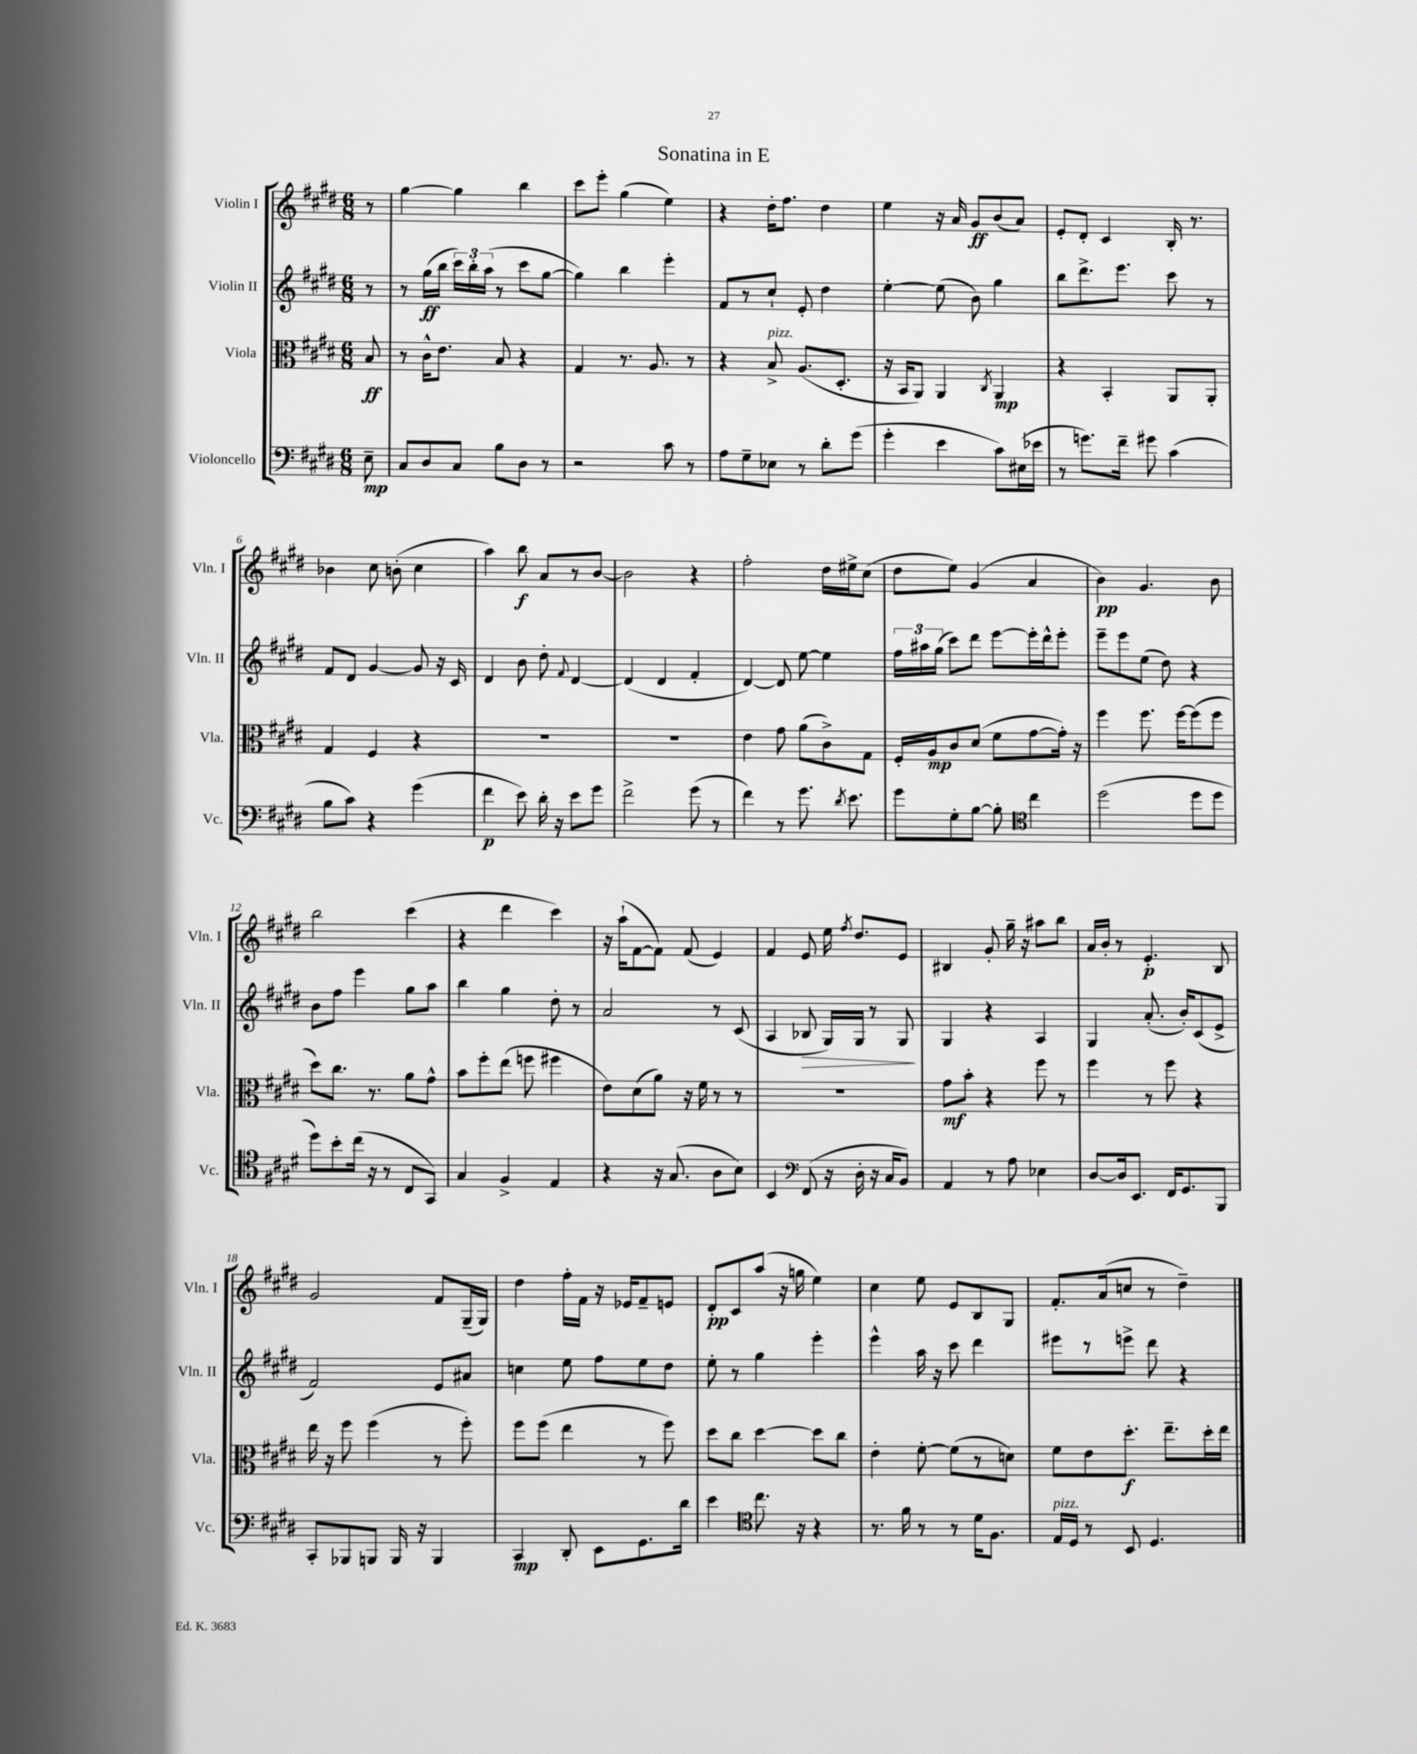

**kern	**kern	**kern	**kern
*staff4	*staff3	*staff2	*staff1
*clefF4	*clefC3	*clefG2	*clefG2
*k[f#c#g#d#]	*k[f#c#g#d#]	*k[f#c#g#d#]	*k[f#c#g#d#]
*M6/8	*M6/8	*M6/8	*M6/8
8E~	8B	8r	8r
=	=	=	=
8C#	8r	8r	[4gg#
8D#	16c#^^	(16gg#	.
.	8.e	16bb	.
8C#	.	24ccc#)	4gg#]
.	.	24bb'	.
.	.	(24aa	.
8B	8B	8r	.
8D#	4r	8ccc#	4bb
8r	.	[8gg#	.
=	=	=	=
2r	4G#	4gg#])	8ccc#
.	.	.	8eee'
.	8.r	4bb	(4gg#
.	8.A	.	.
8c#	.	4eee'	4ee)
8r	8r	.	.
=	=	=	=
8A	4r	8f#	4r
8G#~	.	8r	.
8E-	8B^	8cc#`	16dd#'
.	.	.	8.ff#
8r	(8.A	8e'	.
8d#'	.	4dd#	4dd#
.	8.D#'	.	.
(8g#	.	.	.
=	=	=	=
4g#'	16r	[4ee'	4ee
.	16BB	.	.
.	8AA)	.	.
4e	4AA	(8ee]	16r
.	.	.	16a
.	.	8b)	8g#
.	8qC#	.	.
8c#)	4AA	4gg#	(8b
(16E#	.	.	8a)
16e-	.	.	.
=	=	=	=
8r	4r	8bb	8e'
8.g)	.	8.ddd#^	8d#'
.	4BB'	.	4c#
16f#~	.	8.eee	.
8g#	.	.	.
(4c#	8AA	8ccc#	16B'
.	.	.	8.r
.	8AA'	8r	.
=	=	=	=
8B	4G#	8f#	4b-
8c#)	.	8d#	.
4r	4F#	[4g#	8cc#
.	.	.	(8b'
(4g#	4r	8g#]	4cc#
.	.	16r	.
.	.	16c#	.
=	=	=	=
4f#	2.r	4d#	4aa)
8e)	.	8b	8bb
16d#'	.	8dd#'	8a
16r	.	.	.
.	.	8qqf#	.
8e	.	[4d#	8r
8g#	.	.	[8b
=	=	=	=
2f#^	2.r	(4d#]	2b]
.	.	4d#	.
(8g#	.	4f#'	4r
8r	.	.	.
=	=	=	=
4f#)	4e	[4d#)	2ff#'
8r	8g#	8d#]	.
8.g#	(8a	[8ee	.
.	8c#^)	4ee]	16dd#
8qd#	.	.	.
8.e	.	.	16ee#^
.	8G#	.	(8cc#
=	=	=	=
8g#	16F#'	24ff#	8dd#
.	.	24aa#	.
.	16A	.	.
.	.	(24gg#	.
8G#'	8c#	8ccc#)	8ee)
[8B	(8d#	8ddd#	(4g#
8B']	8f#	[8eee	.
*clefC4	*	*	*
4cc#	[8g#	16eee']	4a
.	.	16ddd#^^	.
.	16g#'])	8eee'	.
.	16r	.	.
=	=	=	=
(2dd#	4ff#	8eee~	4b)
.	.	8eee	.
.	8.ff#	(8ee	4.g#
.	.	8dd#)	.
.	[16ff#	.	.
8dd#	(8ff#]	4r	.
8dd#	8ff#	.	8b
=	=	=	=
8dd#)	8dd#)	8b	2bb
8b'	8.cc#	8ff#	.
(16cc#	.	4eee	.
16r	8.r	.	.
8r	.	.	.
8C#	8a	8gg#	(4ccc#
8GG#)	8g#^^	8aa	.
=	=	=	=
4G#	8b	4bb	4r
.	8ff#'	.	.
4F#^	(8ee	4gg#	4ddd#
.	8ff	.	.
4E	4ff#	8dd#'	4ccc#)
.	.	8r	.
=	=	=	=
4r	8e)	2a	16r
.	.	.	(16aa`
.	(8d#	.	[8f#
16r	8a)	.	8f#])
(8.G#	.	.	.
.	16r	.	(8f#
.	16f#	.	.
8A	8r	8r	4e)
8B)	8r	(8c#	.
=	=	=	=
4BB	2.r	4A	4f#
*clefF4	*	*	*
(8FF#	.	8B-	8e
16r	.	16G#)	16ee
.	.	.	8qff#
16D#'	.	16G#	8.dd#
16r	.	8r	.
16C#	.	.	.
8BB)	.	8G#	8e
=	=	=	=
4AA	8g#	4G#	4B#
.	8b'	.	.
8r	4r	4r	8g#'
8A	.	.	16gg#~
.	.	.	16r
4E-	8ff#	4A	8aa#
.	8r	.	8bb
=	=	=	=
[8D#	4ff#	4G#	16a
.	.	.	16b'
16D#]	.	.	8r
8.EE	.	.	.
.	8r	(8.a'	4.e'
16FF#	8ff#	.	.
8.GG#	.	16b')	.
.	4r	(8c#	.
8BBB	.	8e^	8B
=	=	=	=
8CC#'	16ee	2f#)	2g#
.	16r	.	.
8BBB-	8ff#	.	.
8BBB	(4ff#	.	.
16BBB	.	.	.
16r	.	.	.
4BBB	8r	8e	8f#
.	8ff#')	8a#	(16G#~
.	.	.	16G#)
=	=	=	=
4CC#	8ff#	4cc	4dd#
.	(8ff#	.	.
8DD#'	4ee	8ee	16ff#'
.	.	.	16f#
8EE	.	8ff#	16r
.	.	.	16e-
8.GG#	8r	8ee	8f#~
.	8ff#)	8dd#	8e
16d#	.	.	.
=	=	=	=
4e	8dd#	8ee'	8d#'
.	8cc#	8r	8c#
*clefC4	*	*	*
8.cc#	[4dd#	4gg#	(8aa
.	.	.	16r
16r	.	.	16gg
4r	8dd#]	4eee'	4ee)
.	8cc#	.	.
=	=	=	=
8.r	4e'	4eee^^	4cc#
16f#	.	.	.
8r	[8f#'	16aa	8ee
.	.	16r	.
8r	(8f#]	8ccc#	8e
16d#	8r	4ddd#	8B
8.F#	.	.	.
.	8d)	.	8G#
=	=	=	=
16E	8f#	8eee#	8.f#'
16D#	.	.	.
8r	8e	8r	.
.	.	.	(16a
8BB	8.dd#'	8eee^	8cc
4.D#	.	8ddd#	8r
.	8.ee~	.	.
.	.	4r	4dd#~)
.	16dd#'	.	.
.	16ee	.	.
==	==	==	==
*-	*-	*-	*-
